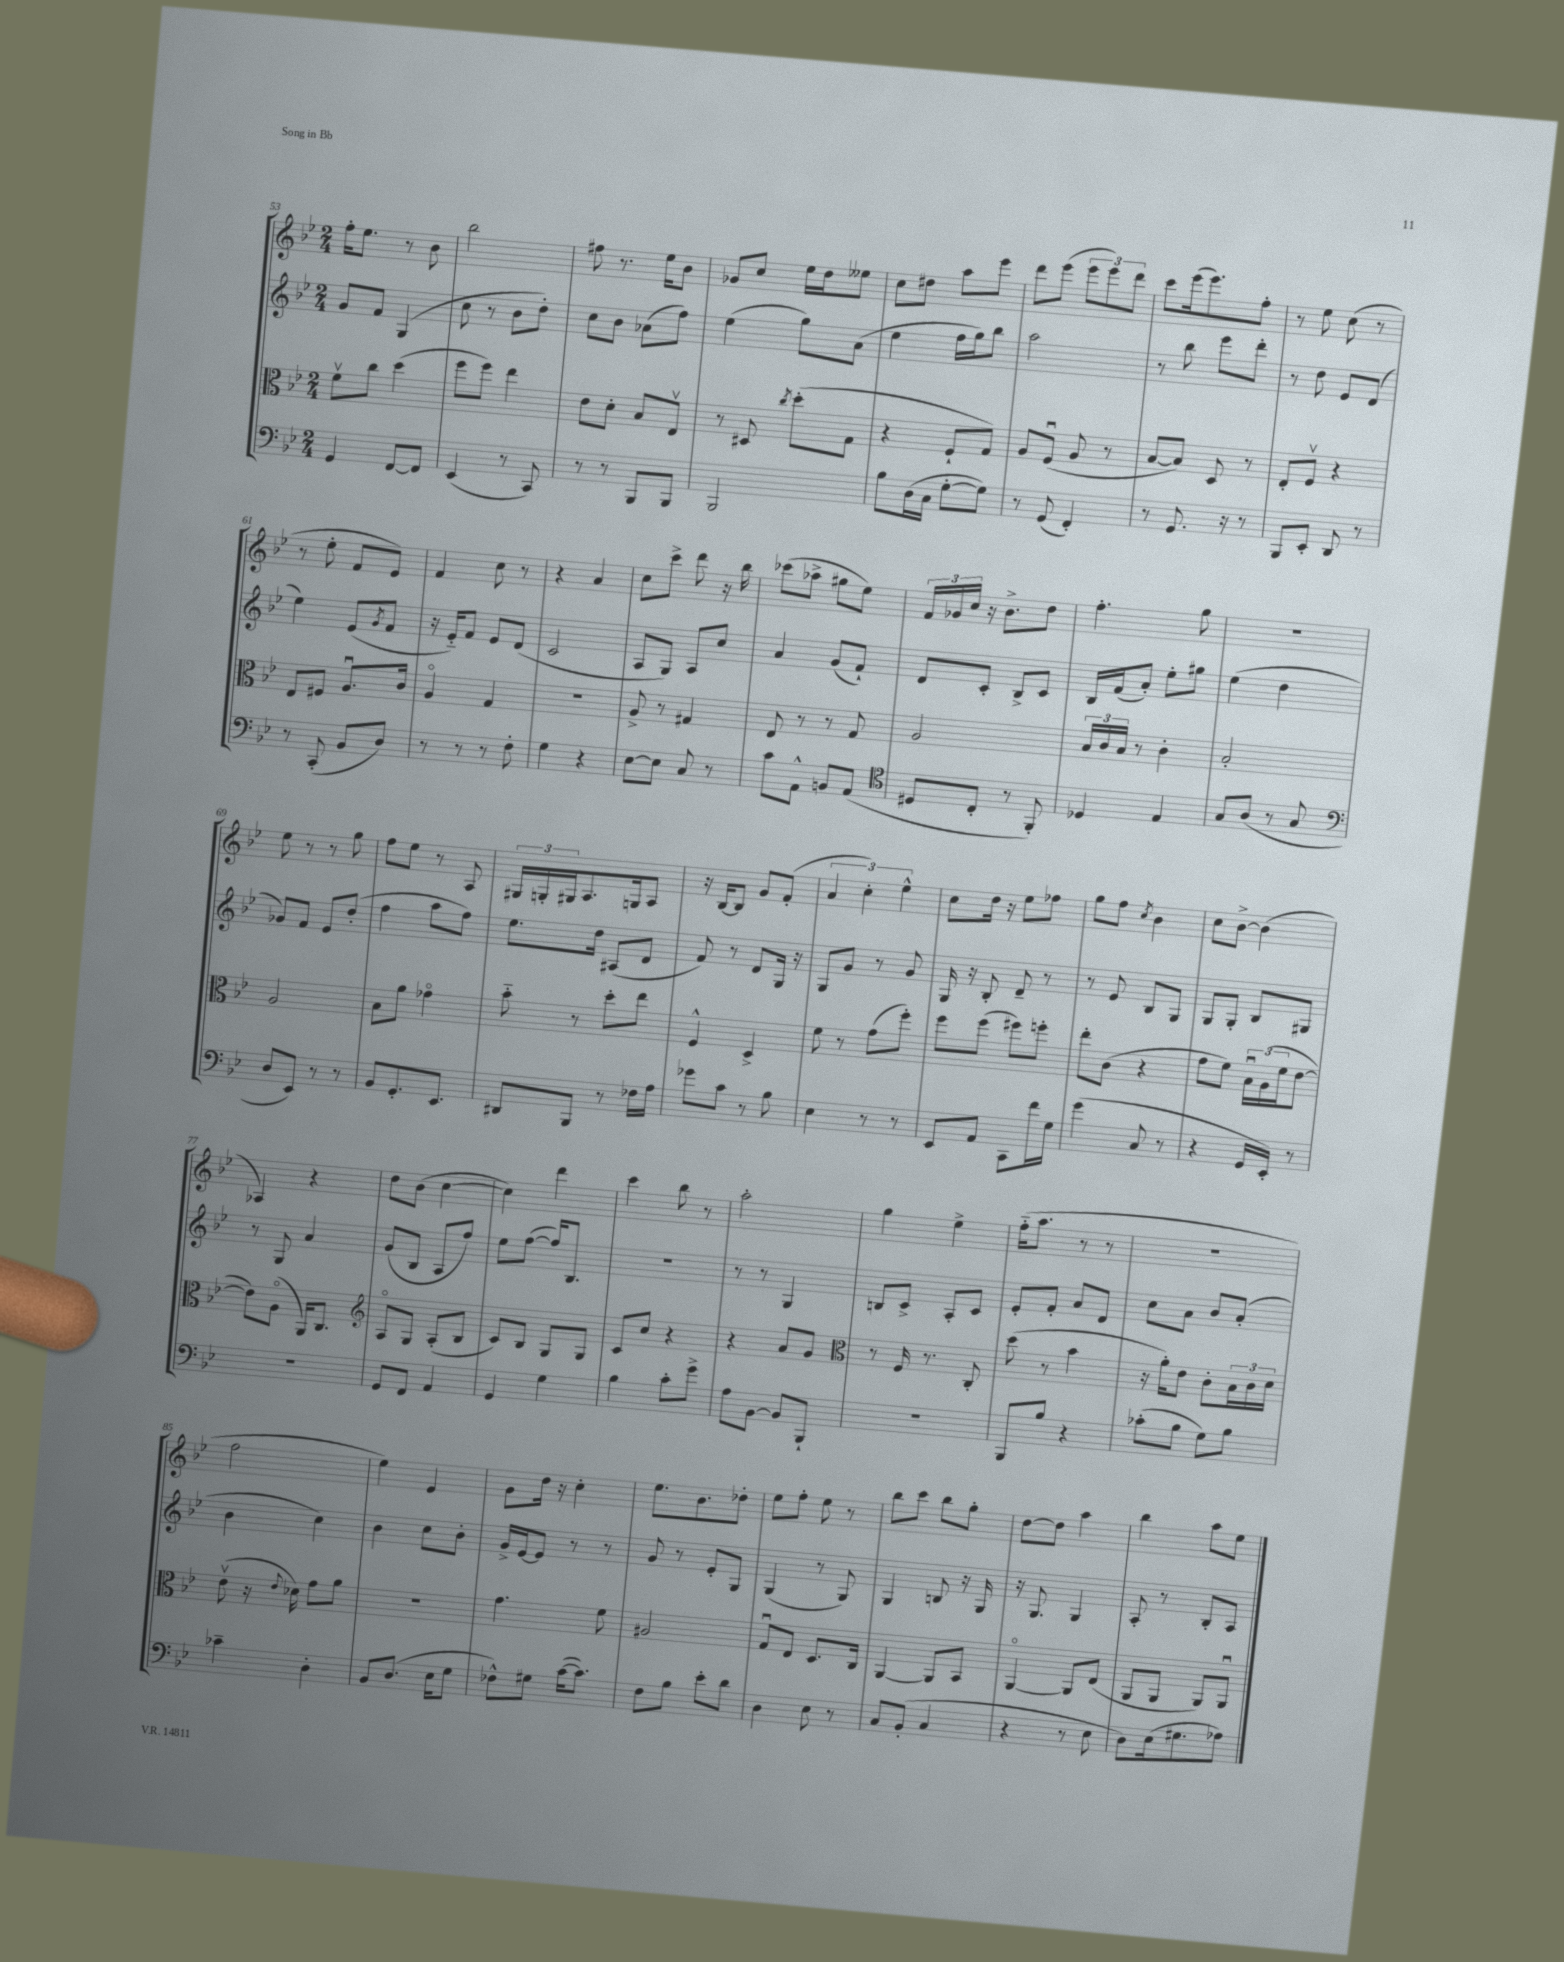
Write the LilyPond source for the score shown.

<<
\new StaffGroup <<
\new Staff = "s0" {
    \clef treble \key bes \major \numericTimeSignature \time 2/4
    f''16-. ees''8. r8 bes'8 |
    bes''2 |
    fis''8 r8. ees''16 bes'8 |
    ges'8 c''8 ees''16 d''16 eeses''8 |
    c''8 dis''8 a''8 ees'''8 |
    d'''8 ees'''8( \tuplet 3/2 { ees'''8 ees'''8) d'''8 } |
    c'''8 ees'''16( ees'''8.) f''8-. |
    r8 ees''8 c''8( r8 |
    r8 ees''8-. f'8 ees'8) |
    f'4 c''8 r8 |
    r4 a'4 |
    c''8 c'''8-> d'''8 r16 bes''16 |
    ces'''8( aes''8-> gis''8 ees''8) |
    \tuplet 3/2 { f'16 ges'16 c''16 } r16 bes'8.-> d''8 |
    f''4.-. g''8 |
    r2 |
    ees''8 r8 r8 g''8 |
    f''8 ees''8 r8 a8 |
    \tuplet 3/2 { gis16 g16-. gis16 } a8. g16 a8 |
    r16 bes16~ bes8 g'8 f'8-.( |
    \tuplet 3/2 { a'4 c''4-.) ees''4-^ } |
    c''8 d''16 r16 ees''8 fes''8 |
    g''8 f''8 \acciaccatura { c''8 } bes'4 |
    c''8 bes'8~-> bes'4( |
    aes4) r4 |
    d''8 bes'8( c''4~ |
    c''4) d'''4 |
    c'''4 bes''8 r8 |
    a''2-. |
    g''4 ees''4-> |
    f''16-_( a''8. r8 r8 |
    r2 |
    f''2 |
    ees''4) ees'4 |
    g'8 d''16 r16 c''4-. |
    ees''8. bes'8. des''8-. |
    ees''8 f''8-. ees''8 r8 |
    bes''8 c'''8 bes''8 g''8-. |
    d''8~ d''8 a''4 |
    bes''4 a''8 ees''8 \bar "|." |
}
\new Staff = "s1" {
    \clef treble \key bes \major \numericTimeSignature \time 2/4
    g'8 f'8 g4( |
    c''8 r8 bes'8 d''8-.) |
    c''8 bes'8 aes'8( f''8) |
    ees''4( g''8) a'8( |
    ees''4 f''16 g''16) bes''8 |
    a''2 |
    r8 bes''8 ees'''8 d'''8-. |
    r8 d''8 ees'8 d'8( |
    ees''4) ees'8( \acciaccatura { g'8 } f'8 |
    r16 ees'16-_) f'8 ees'8 d'8( |
    c'2 |
    a8 g8) a8 c''8 |
    a'4 g'8( f'8-!) |
    d'8 c'8-. bes8-> c'8 |
    bes16 f'16( a'8-.) ees''8-. gis''8 |
    ees''4( d''4 |
    ges'8) f'8 ees'8 d''8-.( |
    f''4 a''8 f''8) |
    ees''8. d''16 ais8( d'8 |
    f'8) r8 d'8 g16 r16 |
    g8 g'8 r8 g'8 |
    g16 r16 bes8-. d'8-- r8 |
    r8 ees'8 bes8 g8 |
    g8 g8-. bes8 gis8 |
    r8 g8 a'4 |
    g'8( bes8 a8 f''8) |
    ees''8 f''8~( f''16) bes8. |
    R2 |
    r8 r8 g4 |
    b8 c'8-> a8-. c'8 |
    ees'8-. f'8-. a'8 d'8 |
    c''8 a'8 bes'8 a'8-.( |
    bes'4 c''4) |
    bes'4 c''8 bes'8-. |
    g'16-> ees'16~ ees'8 r8 r8 |
    g'8 r8 ees'8-. g8 |
    g4( r8 g8) |
    g4 b8 r16 g16 |
    r16 g8. g4 |
    a8-. r8 bes8-. a8 \bar "|." |
}
\new Staff = "s2" {
    \clef alto \key bes \major \numericTimeSignature \time 2/4
    f'8\upbow c''8 d''4( |
    f''8 f''8) ees''4 |
    ees'8 d'8-. bes8 ees8\upbow |
    r8 dis8 \acciaccatura { c''8 } d''8-.( g8 |
    r4 f8-! g8) |
    a8 f8\downbow( a8 r8 |
    bes8~ bes8) d8 r8 |
    ees8-. f8\upbow r4 |
    ees8 fis8 a8.\downbow c'16 |
    a4\flageolet g4 |
    R2 |
    a8-> r8 gis4 |
    ees8 r8 r8 g8 |
    a2 |
    \tuplet 3/2 { bes16 c'16 bes16 } r8 c'4-. |
    bes2-. |
    a2 |
    bes8 a'8 ges'4\flageolet |
    bes'8-_ r8 d''8-. ees''8 |
    f4-^ d4-> |
    f'8 r8 g'8( f''8-.) |
    f''8 f''8( fis''8) f''8-. |
    ees''8-. c'8( r4 |
    g'8 f'8) \tuplet 3/2 { bes16\downbow a16( f'16 } ees'8~ |
    ees'8) a8\flageolet( a,16) c8. |
    \clef treble a8\flageolet g8 a8-.( bes8 |
    c'8) bes8 g8 g8 |
    c'8 c''8 r4 |
    r4 a'8 g'8 |
    \clef alto r8 f16 r8. c8-. |
    d''8( r8 bes'4 |
    r16 a'16-.) ees'8 c'8-. \tuplet 3/2 { bes16 c'16 d'16 } |
    ees'8\upbow( r16 \appoggiatura { ees'8 } des'16) g'8 a'8 |
    R2 |
    g'4. f'8 |
    ais2 |
    g8\downbow ees8 d8. c16 |
    a,4~ a,8 bes,8 |
    a,4~\flageolet a,8 ees8( |
    a,8 a,8 a,8) a,8\downbow \bar "|." |
}
\new Staff = "s3" {
    \clef bass \key bes \major \numericTimeSignature \time 2/4
    g,4 f,8~ f,8 |
    ees,4( r8 c,8) |
    r8 r8 bes,,8 bes,,8 |
    bes,,2 |
    bes8 d16( c16 g8~-. g8) |
    r8 g,8( f,4-.) |
    r8 g,8. r16 r8 |
    bes,,8 ees,8-. d,8 r8 |
    r8 c,8-.( bes,8 d8) |
    r8 r8 r8 f8-. |
    g4 r4 |
    ees8~ ees8 c8 r8 |
    c'8 a,8-^ b,8 a,8( |
    \clef tenor dis8 c8-. r8 f,8-.) |
    des4 ees4 |
    g8 a8( r8 g8 |
    \clef bass d8 ees,8) r8 r8 |
    bes,8 g,8.-. ees,8. |
    dis,8 bes,,8 r8 fes16 a16 |
    ges'8 c'8 r8 bes8 |
    ees4 r8 r8 |
    ees,8 a,8 c,8 f'16 g16 |
    g'4( c8 r8 |
    r4 g,16 ees,16-.) r8 |
    R2 |
    g,8 f,8 a,4 |
    g,4 g4 |
    bes4 c'8-. g'8-> |
    a8 bes,8~ bes,8 bes,,8-! |
    r2 |
    bes,,8 bes8 r4 |
    ces'8-.( bes8 g8) bes8 |
    ces'4-- d4-. |
    bes,8 d8.( ees16 g8 |
    fes8-^) gis8 c'16~( c'8.) |
    f8 bes8 ees'8-. d'8 |
    d4 ees8 r8 |
    c8 bes,8-.( c4 |
    r4 r8 ees8 |
    d8) ees16( gis8. aes8) \bar "|." |
}
>>
>>
\layout { \context { \Score currentBarNumber = #53 } }
